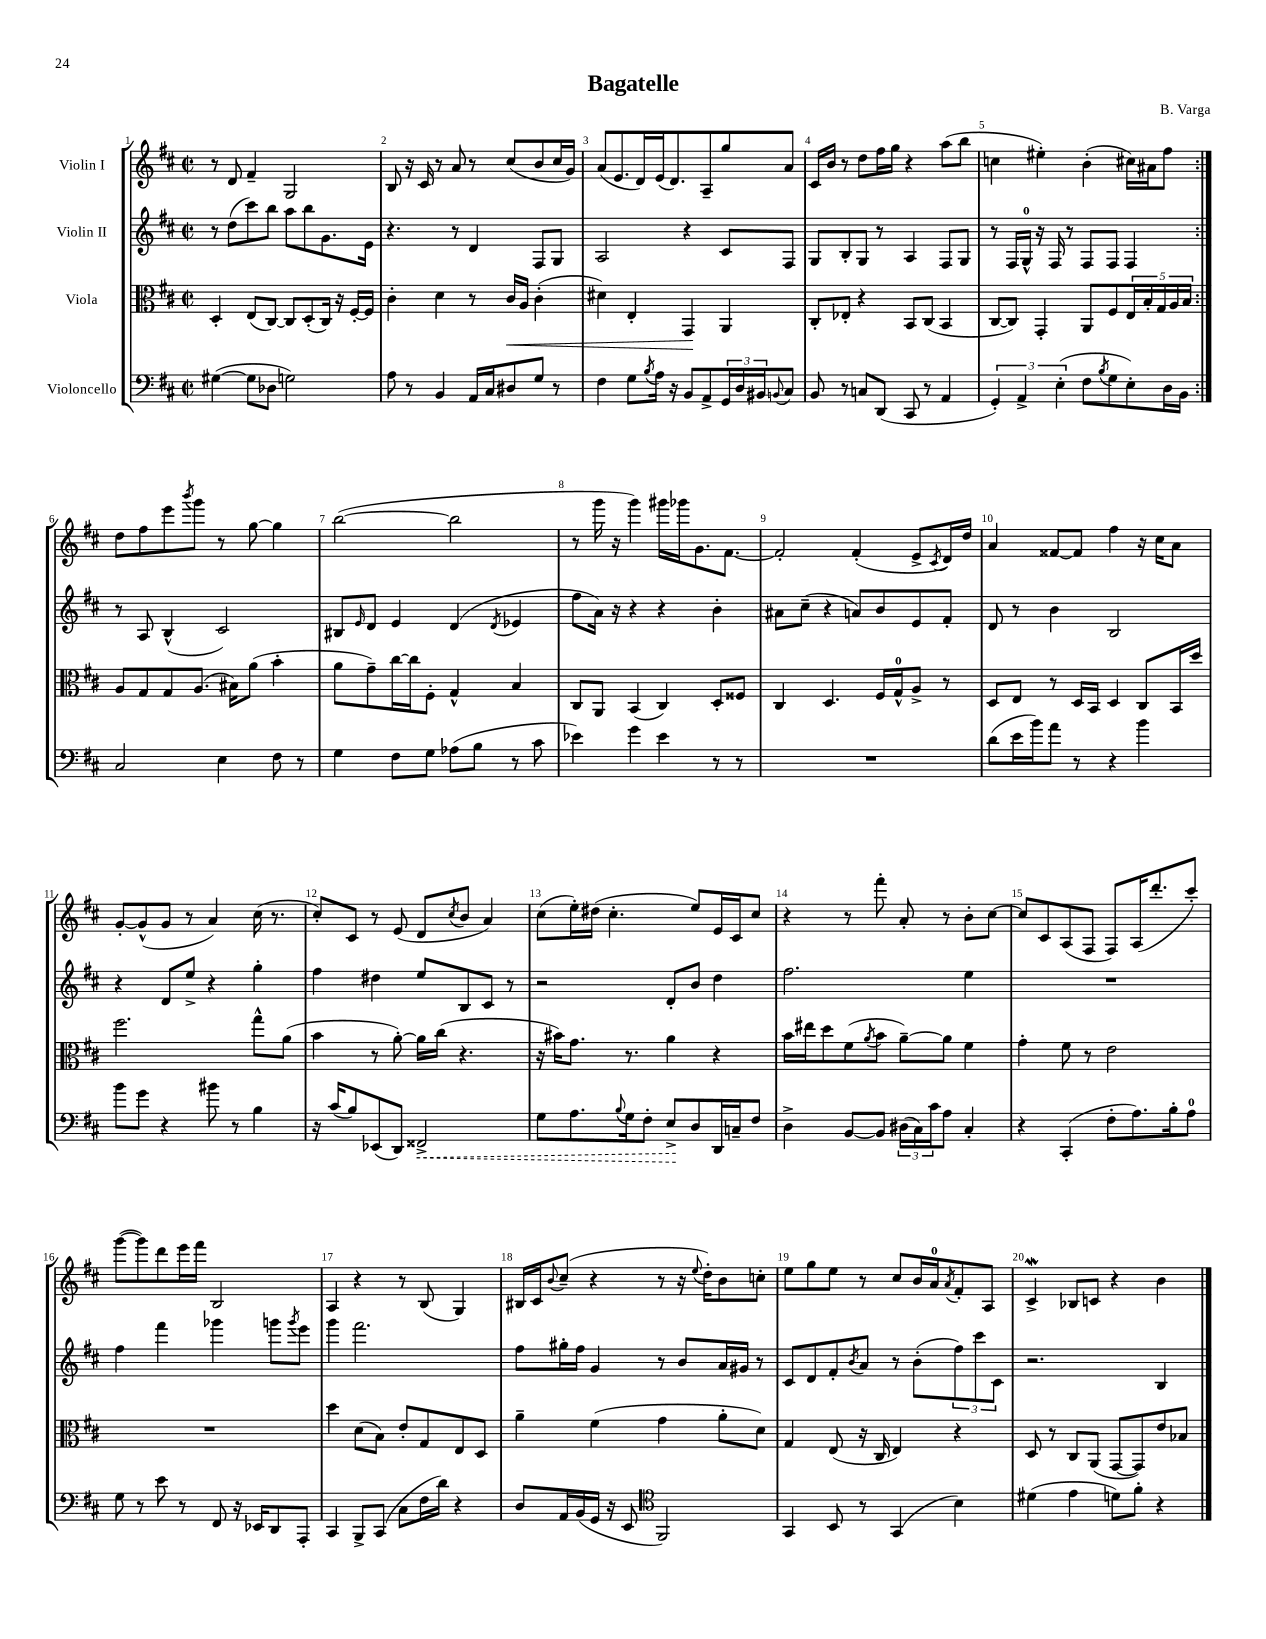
\header { title = "Bagatelle" composer = "B. Varga" }
<<
\new StaffGroup <<
\new Staff = "s0" \with { instrumentName = "Violin I" } {
    \clef treble \key d \major \defaultTimeSignature \time 2/2
    \repeat volta 2 { r8 d'8 fis'4-- g2 |
    b8 r16 cis'16 r8 a'8 r8 cis''8( b'8 cis''16 g'16) |
    a'8( e'8. d'16) e'16( d'8.) a8-- g''8 a'8 |
    cis'16 b'16 r8 d''8 fis''16 g''16 r4 a''8( b''8 |
    c''4 eis''4-.) b'4-.( cis''16) ais'16 fis''8 | }
    d''8 fis''8 e'''8 \acciaccatura { b'''8 } g'''8 r8 g''8~ g''4 |
    b''2~( b''2 |
    r8 g'''16 r16 g'''4) gis'''16 ges'''16 g'8. fis'8.~ |
    fis'2-. fis'4-.( e'8-> \acciaccatura { cis'8 } d'16) d''16 |
    a'4 fisis'8~ fisis'8 fis''4 r16 cis''16 a'8 |
    g'8~-. g'8-^( g'8 r8 a'4) cis''16( r8. |
    cis''8-.) cis'8 r8 e'8( d'8 \acciaccatura { cis''8 } b'8 a'4) |
    cis''8( e''16-.) dis''16( cis''4.-. e''8) e'16 cis'16 cis''8 |
    r4 r8 fis'''8-. a'8-. r8 b'8-. cis''8~ |
    cis''8 cis'8 a8( fis8 fis8) a16( d'''8.-. cis'''8-.) |
    g'''8~( g'''8) d'''8 e'''16 fis'''16 b2 |
    a4 r4 r8 b8( g4) |
    bis16 cis'16 \appoggiatura { b'8 } cis''8--( r4 r8 r16 \appoggiatura { e''8 } d''16-.) b'8 c''8-. |
    e''8 g''8 e''8 r8 cis''8 b'16 a'16-0 \acciaccatura { a'8 } fis'8-. a8 |
    cis'4->\mordent bes8 c'8 r4 b'4 \bar "|." |
}
\new Staff = "s1" \with { instrumentName = "Violin II" } {
    \clef treble \key d \major \defaultTimeSignature \time 2/2
    \repeat volta 2 { r8 d''8( cis'''8) b''8 a''8 b''8 g'8. e'16 |
    r4. r8 d'4 fis8 g8 |
    a2 r4 cis'8 fis8 |
    g8 b8-. g8 r8 a4 fis8 g8 |
    r8 fis16 g16-0-^ r16 fis16 r8 fis8 fis8 fis4 | }
    r8 a8 b4-^( cis'2) |
    bis8 \grace { e'16 } d'8 e'4 d'4( \acciaccatura { d'8 } ees'4 |
    fis''8 a'16) r16 r4 r4 b'4-. |
    ais'8 cis''8--( r4 a'8) b'8 e'8 fis'8-. |
    d'8 r8 b'4 b2 |
    r4 d'8 e''8-> r4 g''4-. |
    fis''4 dis''4 e''8 b8 cis'8 r8 |
    r2 d'8-. b'8 d''4 |
    fis''2. e''4 |
    R1 |
    fis''4 fis'''4 ges'''4 g'''8 \acciaccatura { g'''8 } e'''8 |
    g'''4 fis'''2. |
    fis''8 gis''16-. fis''16 g'4 r8 b'8 a'16 gis'16 r8 |
    cis'8 d'8 fis'8-. \acciaccatura { b'8 } a'8 r8 b'8-.( \tuplet 3/2 { fis''8) cis'''8 cis'8 } |
    r2. b4 \bar "|." |
}
\new Staff = "s2" \with { instrumentName = "Viola" } {
    \clef alto \key d \major \defaultTimeSignature \time 2/2
    \repeat volta 2 { d4-. e8( cis8~) cis8 d8-.( cis16) r16 fis16~-. fis16 |
    cis'4-. d'4 r8 cis'16\< a16 cis'4-.( |
    dis'4) e4-. g,4\! a,4 |
    cis8-. ees8-. r4 b,8 cis8( b,4 |
    cis8~ cis8) g,4-. a,8 fis8 \tuplet 5/4 { e16 b16-. g16 a16 b16 } | }
    a8 g8 g8 a8.( bis16) a'8( b'4-. |
    a'8 g'8--) cis''16~ cis''16 fis8-. g4-^ b4 |
    cis8 a,8 b,4( cis4) d8-. fisis8 |
    cis4 d4. fis16 g16-0-^ a8-> r8 |
    d8 e8 r8 d16 b,16 d4 cis8 b,16 d''16 |
    fis''2. g''8-^ a'8( |
    b'4 r8 a'8~-.) a'16 cis''16( r4. |
    r16 bis'16) g'8. r8. a'4 r4 |
    b'16 eis''16 d''8 fis'8( \acciaccatura { a'8 } b'8 a'8~--) a'8 fis'4 |
    g'4-. fis'8 r8 e'2 |
    R1 |
    d''4 d'8( b8) e'8-. g8 e8 d8 |
    a'4-- fis'4( g'4 a'8-. d'8) |
    g4 e8( r16 cis16 e4) r4 |
    d8 r8 cis8 a,8( g,8~ g,8) e'8 bes8 \bar "|." |
}
\new Staff = "s3" \with { instrumentName = "Violoncello" } {
    \clef bass \key d \major \defaultTimeSignature \time 2/2
    \repeat volta 2 { gis4~( gis8 des8 g2) |
    a8 r8 b,4 a,16 cis16 dis8 g8 r8 |
    fis4 g8 \acciaccatura { b8 } a16 r16 b,8 a,8-> \tuplet 3/2 { g,16 d16 bis,16 } \appoggiatura { b,8 } cis8 |
    b,8 r8 c8 d,8( cis,8 r8 a,4 |
    \tuplet 3/2 { g,4-.) a,4-> e4-.( } fis8 \acciaccatura { b8 } g8 e8-.) d16 b,16 | }
    cis2 e4 fis8 r8 |
    g4 fis8 g8 aes8( b8 r8 cis'8 |
    ees'4) g'4 ees'4 r8 r8 |
    R1 |
    d'8( e'16 b'16) a'8 r8 r4 b'4 |
    b'8 g'8 r4 bis'8 r8 b4 |
    r16 cis'16( b8) ees,8( d,8) \once \override Hairpin.style = #'dashed-line fisis,2->\< |
    g8 a8. \appoggiatura { b8 } g16 fis8-. e8->\! d8 d,16 c16-- fis8 |
    d4-> b,8~ b,8 \tuplet 3/2 { dis16( cis16) cis'16 } a8 cis4-. |
    r4 cis,4-.( fis8-. a8.) b16-. a8-0 |
    g8 r8 e'8 r8 fis,8 r16 ees,16 d,8 a,,8-. |
    cis,4 b,,8-> cis,8( cis8 fis16 d'16) r4 |
    d8 a,16 b,16( g,16 r16 e,8 \clef tenor fis,2) |
    g,4 b,8 r8 g,4( b4) |
    dis'4( e'4 d'8) fis'8-. r4 \bar "|." |
}
>>
>>
\layout { \context { \Score \override BarNumber.break-visibility = ##(#f #t #t) barNumberVisibility = #all-bar-numbers-visible } }
